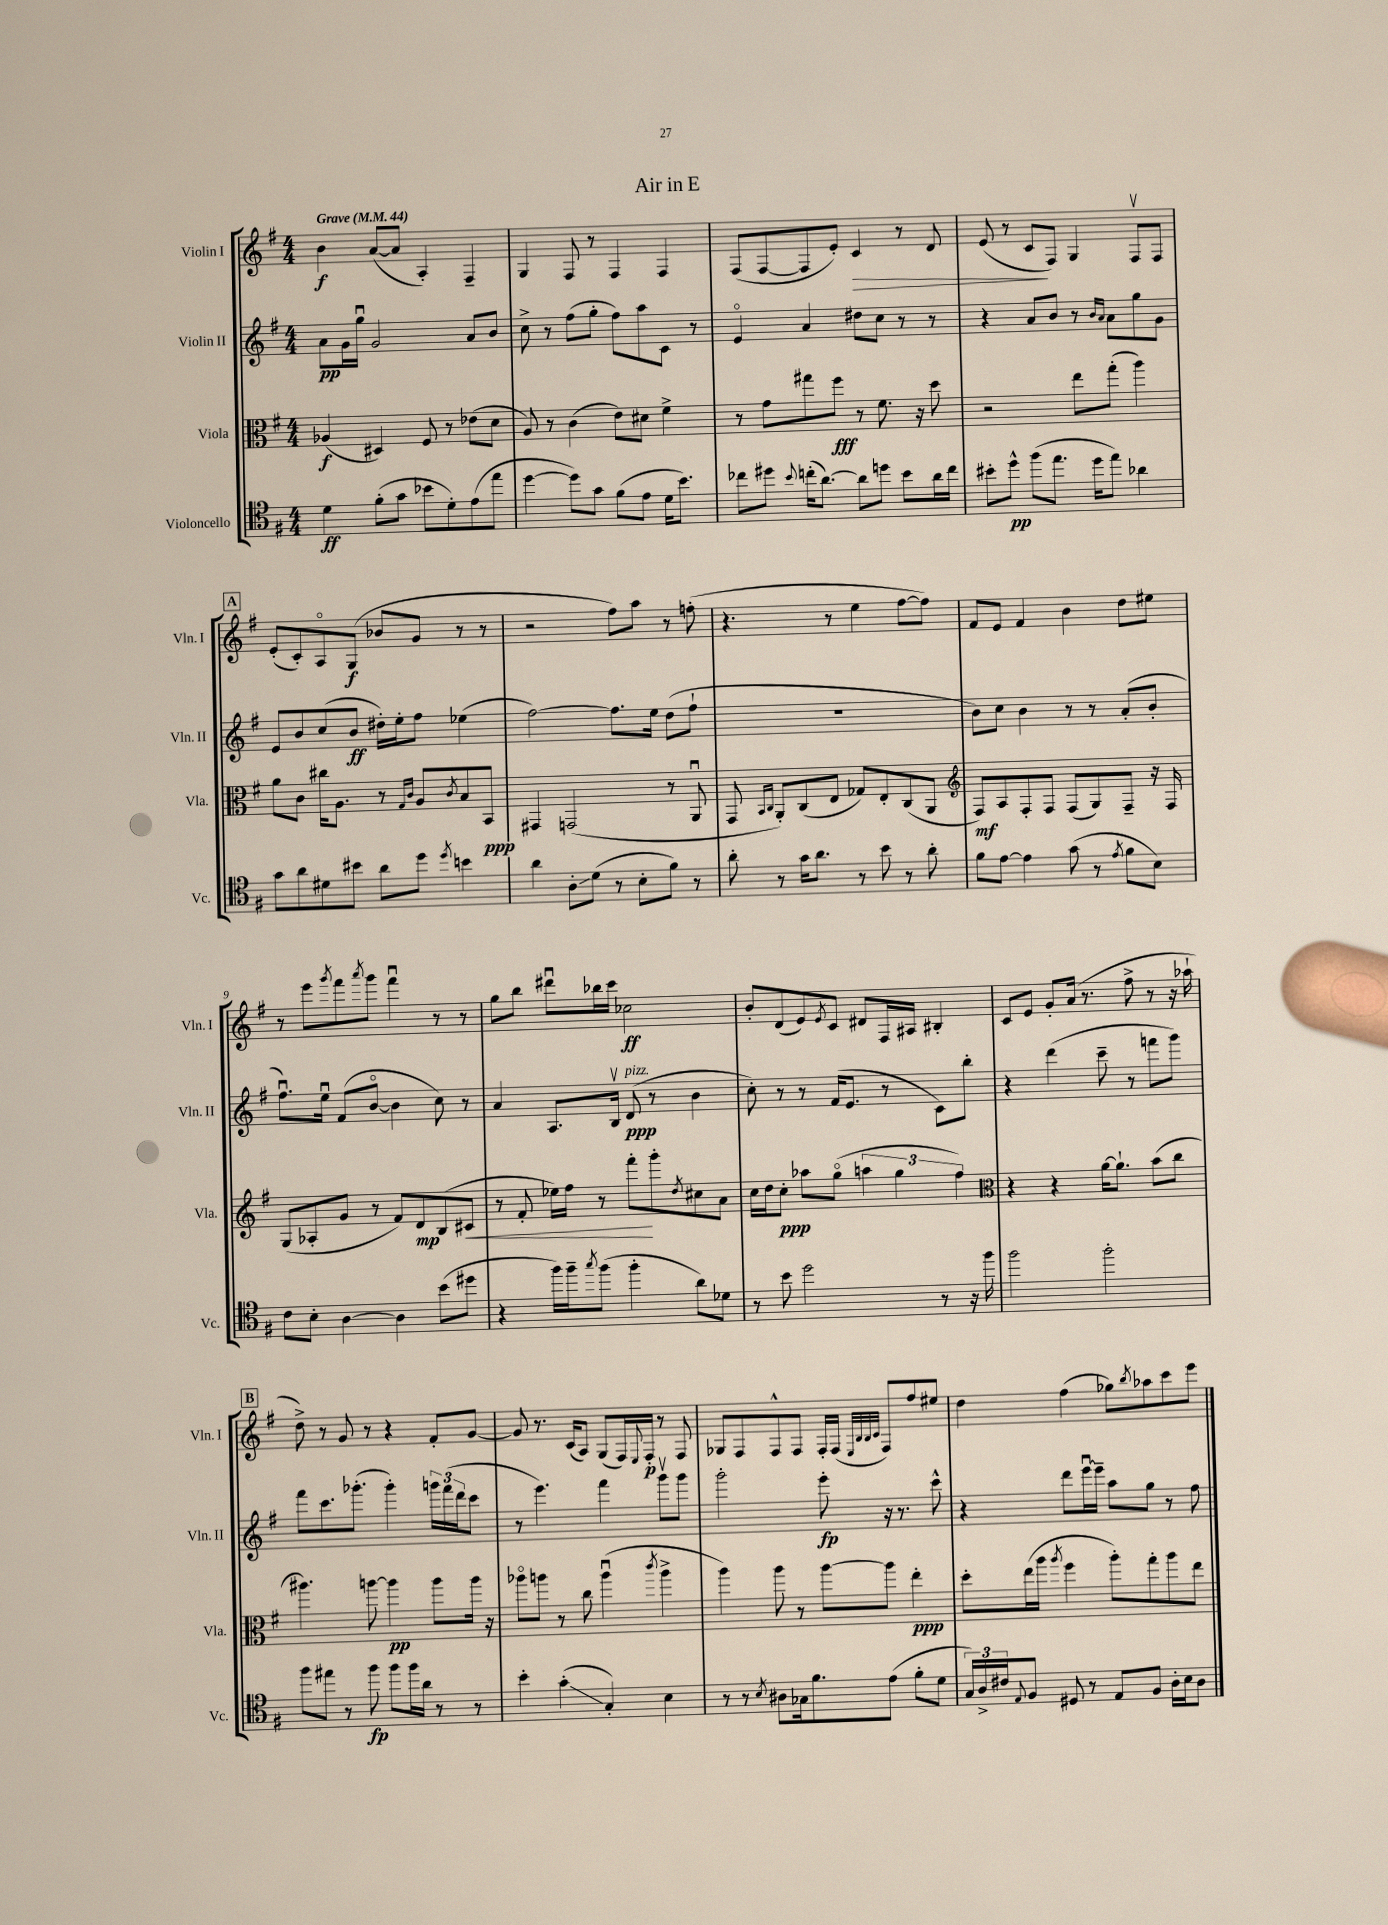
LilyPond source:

\header { title = "Air in E" }
<<
\new StaffGroup <<
\new Staff = "s0" \with { instrumentName = "Violin I" shortInstrumentName = "Vln. I" } {
    \clef treble \key g \major \numericTimeSignature \time 4/4 \tempo "Grave" 4 = 44
    b'4\f a'8~( a'8 a4-.) fis4-- |
    g4 fis8 r8 fis4 fis4 |
    fis8( fis8~ fis8 e'8-.) c'4\> r8 d'8 |
    e'8( r8 c'8\! fis8) g4 fis8\upbow fis8 |
    \mark \markup { \box "A" } e'8-.( c'8-.) a8\flageolet g8\f( bes'8 g'8 r8 r8 |
    r2 fis''8) a''8 r8 f''8-.( |
    r4. r8 e''4 fis''8~ fis''8) |
    fis'8 e'8 fis'4 b'4 d''8 eis''8 |
    r8 e'''8 \acciaccatura { g'''8 } fis'''8 \acciaccatura { a'''8 } g'''8 fis'''4\downbow r8 r8 |
    g''8 b''8 dis'''8\downbow bes''16 c'''16 ces''2\ff |
    b'8-. d'8( e'8) \acciaccatura { e'8 } c'8 dis'8 fis16 ais16 bis4-. |
    c'8 e'8 g'8-. a'16( r8. fis''8-> r8 r16 aes''16-! |
    \mark \markup { \box "B" } d''8->) r8 g'8 r8 r4 fis'8-. g'8~ |
    g'8 r8. c'16( a8) g8( fis16) \appoggiatura { e8 } fis16-.\p r8 fis8 |
    ges8 fis8 fis8-^ fis8 fis16-. fis16( \grace { e32 b32 b32 c'32 } fis8) fis''8 eis''8 |
    d''4 fis''4( ges''8) \acciaccatura { b''8 } aes''8 c'''8 e'''8 \bar "|." |
}
\new Staff = "s1" \with { instrumentName = "Violin II" shortInstrumentName = "Vln. II" } {
    \clef treble \key g \major \numericTimeSignature \time 4/4
    a'8\pp g'16 g''16\downbow g'2 a'8 b'8 |
    c''8-> r8 fis''8( g''8-. fis''8) a''8 c'8 r8 |
    e'4\flageolet a'4 dis''8 c''8 r8 r8 |
    r4 a'8 b'8 r8 \grace { b'16 a'16 } a'8 g''8 g'8 |
    \mark \markup { \box "A" } e'8 b'8 c''8( b'8\ff dis''16-.) e''16-. fis''8 ees''4( |
    fis''2~) fis''8. e''16 d''8( fis''8-! |
    R1 |
    b'8) c''8 b'4 r8 r8 a'8-.( b'8-. |
    fis''8.\downbow) e''16\downbow fis'8( b'8~\flageolet b'4 c''8) r8 |
    a'4 a8. b16\upbow d'8\ppp^\markup { \italic "pizz." }( r8 b'4 |
    c''8-.) r8 r8 fis'16( e'8. r8 c'8) b''8-. |
    r4 d'''4( c'''8-- r8 f'''8 g'''8) |
    \mark \markup { \box "B" } fis'''8 c'''8. ges'''8.-.( ges'''4-.) \tuplet 3/2 { g'''16 fis'''16( d'''16 } c'''8 |
    r8 e'''4.) fis'''4 g'''8\upbow g'''8 |
    g'''2-. e'''8-.\fp r16 r8. c'''8-^ |
    r4 d'''8 e'''16~\downbow e'''16-- a''8 g''8 r8 fis''8 \bar "|." |
}
\new Staff = "s2" \with { instrumentName = "Viola" shortInstrumentName = "Vla." } {
    \clef alto \key g \major \numericTimeSignature \time 4/4
    aes4\f( dis4) fis8 r8 ees'8( d'8 |
    a8) r8 c'4( e'8) dis'8 fis'4-> |
    r8 g'8 gis''8 fis''8\fff r8 fis'8. r16 d''8 |
    r2 e''8 g''8-.( a''4) |
    \mark \markup { \box "A" } a'8 c'8 cis''16 a8. r8 \grace { g16 c'16 } a8 \acciaccatura { c'8 } b8 b,8\ppp |
    gis,4 g,2( r8 a,8\downbow |
    g,8 \grace { b,16 c16 } a,8-.) c8( e8 ges8) e8-. c8( a,8 |
    \clef treble fis8\mf) a8 fis8-. fis8 fis8( g8) fis8-- r16 fis16 |
    g8( aes8-. g'8 r8 fis'8) d'8\mp b8( cis'8\< |
    r8 fis'8-. ees''16) fis''16 r8 fis'''8-.\! g'''8-. \acciaccatura { d''8 } cis''8 a'8 |
    c''16 d''16 c''8-.\ppp aes''8 g''8\flageolet( \tuplet 3/2 { a''4 g''4 fis''4) } |
    \clef alto r4 r4 a'16~ a'8.-! b'8( c''8 |
    \mark \markup { \box "B" } ais''4.) a''8~ a''4\pp a''8 a''16 r16 |
    aes''8\flageolet a''8 r8 c''8 a''4\downbow( \acciaccatura { c'''8 } a''4-> |
    a''4) a''8 r8 a''8~ a''8 e''4-.\ppp |
    d''8-. e''16( a''16 \acciaccatura { a''8 } fis''4 a''8-.) g''8-. a''8 e''8 \bar "|." |
}
\new Staff = "s3" \with { instrumentName = "Violoncello" shortInstrumentName = "Vc." } {
    \clef tenor \key g \major \numericTimeSignature \time 4/4
    d'4\ff fis'8-.( g'8 bes'8 d'8-.) e'8( e''8 |
    d''4~ d''8) g'8 fis'8( e'8 d'16 b'8.) |
    ces''8 dis''8 \appoggiatura { b'8 } c''16-.( a'8.~) a'8 d''8 b'8 a'16 c''16 |
    bis'8-. d''8-^\pp fis''8( e''8. d''16 e''8) aes'4 |
    \mark \markup { \box "A" } g'8 a'8 dis'8 bis'8 a'8 d''8 \acciaccatura { d''8 } b'4 |
    a'4 a8-.\glissando d'8( r8 b8-. fis'8) r8 |
    a'8-. r8 g'16 a'8. r8 b'8 r8 a'8-. |
    fis'8 e'8~ e'4 g'8( r8 \acciaccatura { e'8 } fis'8 b8) |
    c'8 b8-. a4~ a4 b'8( dis''8 |
    r4 fis''16) fis''16-- \acciaccatura { g''8 } fis''8( fis''4-. a'8) des'8 |
    r8 b'8 d''2 r8 r16 fis''16 |
    fis''2 fis''2-. |
    \mark \markup { \box "B" } fis''8 eis''8 r8 fis''8\fp fis''8 fis''16 a'16 r8 r8 |
    b'4-. g'4-.\glissando( g4-.) b4 |
    r8 r8 \acciaccatura { b8 } ais8 ges16 fis'8. e'8( fis'8-. d'8 |
    \tuplet 3/2 { g16) a16-> cis'16 } \appoggiatura { e8 } fis8 dis8 r8 e8 fis8 a16-. b16 a8 \bar "|." |
}
>>
>>
